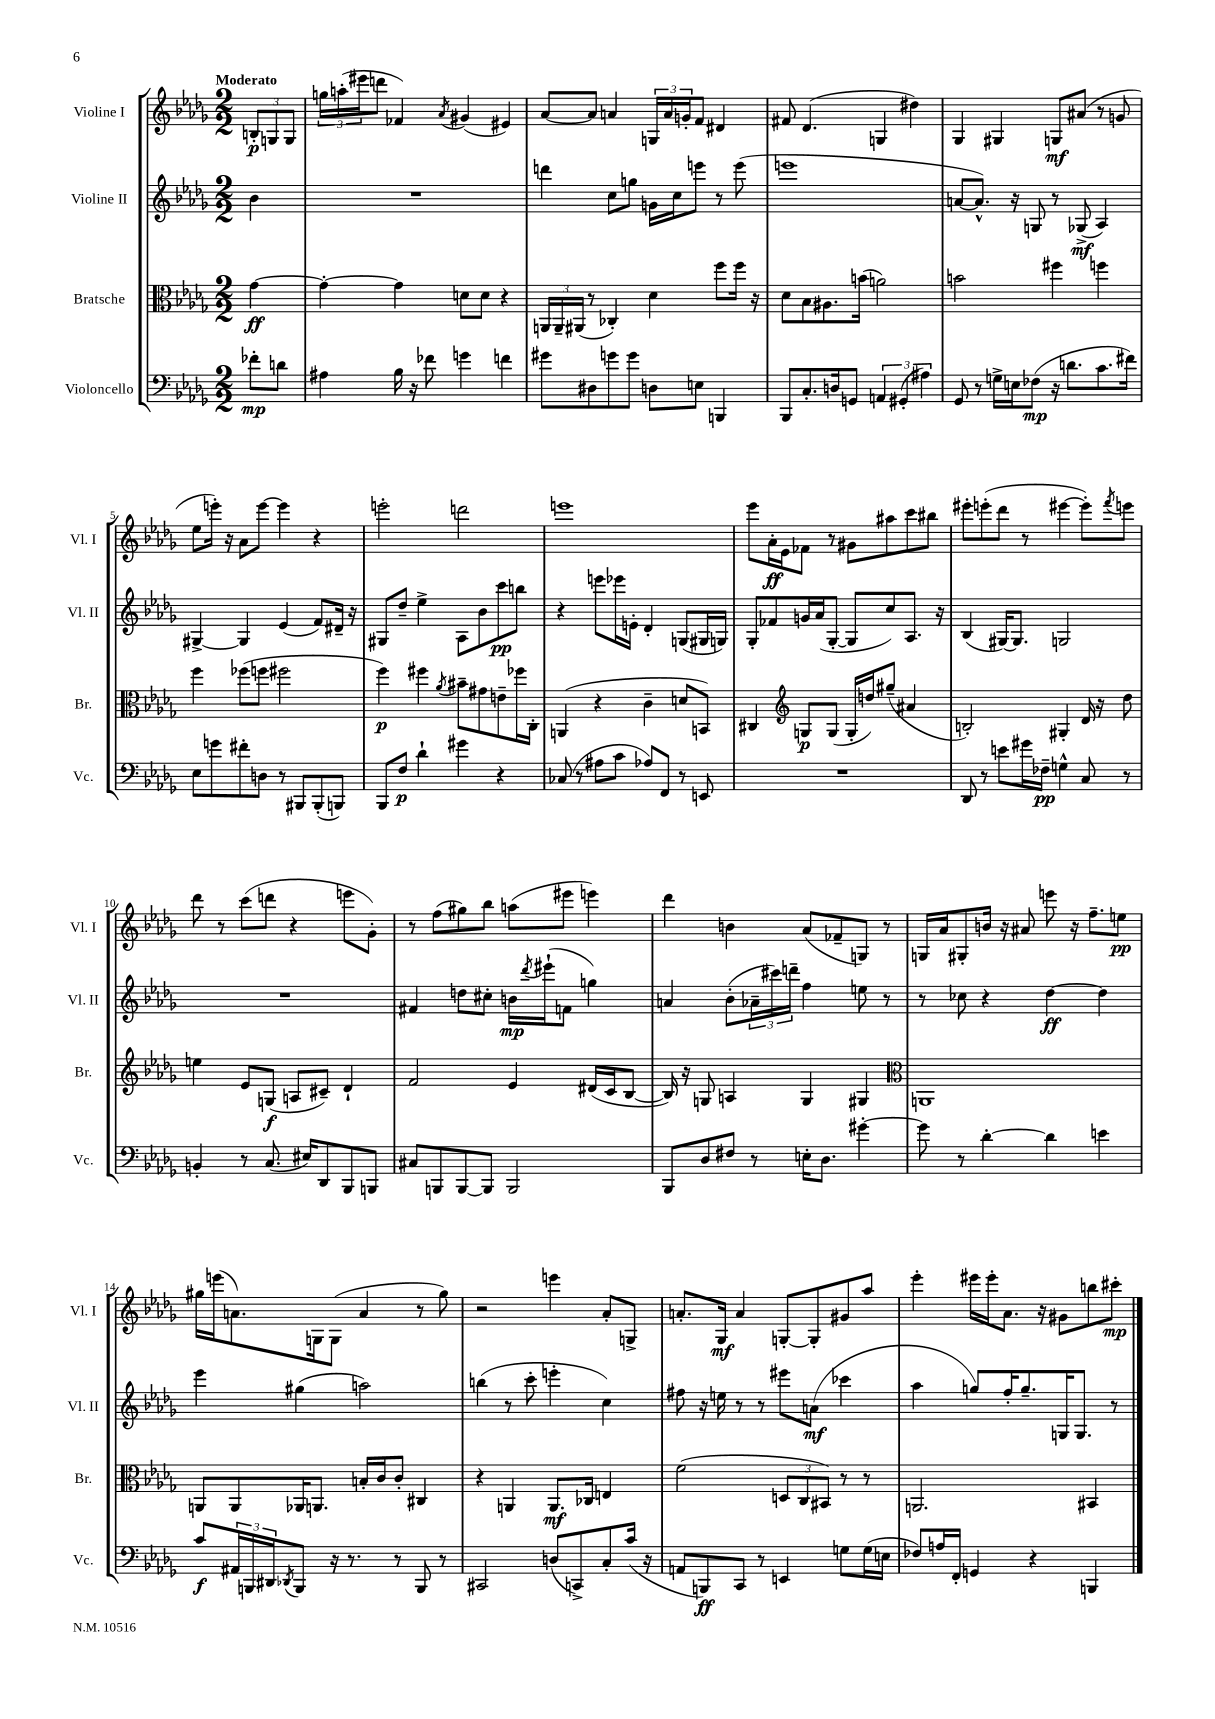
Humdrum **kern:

**kern	**kern	**kern	**kern
*staff4	*staff3	*staff2	*staff1
*clefF4	*clefC3	*clefG2	*clefG2
*k[b-e-a-d-g-]	*k[b-e-a-d-g-]	*k[b-e-a-d-g-]	*k[b-e-a-d-g-]
*M2/2	*M2/2	*M2/2	*M2/2
8f-'	[4g-	4b-	12B'
.	.	.	12G
8d	.	.	.
.	.	.	12G
=	=	=	=
4A#	4g-'_	1r	24gg
.	.	.	(24aa'
.	.	.	24eee#
.	.	.	8ddd
16B-	4g-]	.	4f-)
16r	.	.	.
8f-	.	.	.
.	.	.	8qa-
4g	8d	.	(4g#
.	8d	.	.
4f	4r	.	4e#)
=	=	=	=
8g#	24AA	4ddd	[8a-
.	24AA~	.	.
.	(24AA#	.	.
8D#	8r	.	8a-]
8g	4C-')	8cc	4a
8g	.	8gg	.
8D	4d-	16g	24G
.	.	.	24a
.	.	16cc	.
.	.	.	24g'
8E	.	8eee	8f
4BBB	8ff	8r	4d#
.	16ff	(8eee	.
.	16r	.	.
=	=	=	=
8BBB-	8d-	1eee	8f#
8.C'	8B-	.	(4.d-
.	8.A#	.	.
16D	.	.	.
8GG	.	.	.
.	(16b	.	.
6AA	2a)	.	4G
(6GG#'	.	.	.
.	.	.	4dd#)
6A#)	.	.	.
=	=	=	=
8GG-	2b	[8a	4G-
8r	.	8.a^^])	.
16G^	.	.	4G#
16E	.	16r	.
(8F-	.	8G	.
16r	4ff#	8r	8G
8.d	.	.	.
.	.	(8G-^	(8a#
8.c	4ff	4A-)	8r
.	.	.	8g
16f#)	.	.	.
=	=	=	=
8E-	4ff	[4G#^	8ee-
8g	.	.	16eee')
.	.	.	16r
8f#'	(8ff-	4G#]	8a-
8D	8ff	.	[8eee
8r	2ff#	(4e-	4eee]
8BBB#	.	.	.
(8BBB#'	.	8f)	4r
8BBB)	.	16d#~	.
.	.	16r	.
=	=	=	=
8BBB-	4ff)	8G#	2eee'
8F	.	8dd-~	.
4d-`	4ff#	4ee-^	.
.	8qa-	.	.
4g#	8b#~	8A-	2ddd
.	8g#	8b-	.
4r	8e~	8ccc	.
.	16ff-	8bb	.
.	16C'	.	.
=	=	=	=
(8C-	(4AA	4r	1eee
8r	.	.	.
8A#	4r	8eee	.
8c	.	16eee-	.
.	.	16e'	.
8A-)	4c~	4d-'	.
8FF	.	.	.
8r	8d	(8G	.
8EE	8BB)	16G#	.
.	.	16G)	.
=	=	=	=
1r	4C#	8G-'	8eee-
.	.	8f-	16a-'
.	.	.	16e-
*	*clefG2	*	*
.	8G	16g	8f-
.	.	(16a-	.
.	(8G	[8G-'	8r
.	16G'	8G-]	8g#
.	16dd)	.	.
.	(8gg#~	8cc)	8aa#
.	4a#	8.A-	8ccc
.	.	.	8bb#
.	.	16r	.
=	=	=	=
8DD-	2B')	(4B-	8eee#'
8r	.	.	(8eee'
8e	.	[16G#)	8ddd-
.	.	8.G#]	.
16g#	.	.	8r
16F-~	.	.	.
4G^^	4G#'	2G	[4eee#
8C	16d-	.	8eee#'])
.	16r	.	.
.	.	.	8qfff
8r	8dd-	.	8eee
=	=	=	=
4BB'	4ee	1r	8ddd-
.	.	.	8r
8r	8e-	.	(8ccc
(8.C	(8G	.	8ddd
.	8A	.	4r
16E#)	.	.	.
8DD-	8c#~)	.	.
8BBB-	4d-`	.	8eee
8BBB	.	.	8g-')
=	=	=	=
8C#	2f	4f#	8r
8BBB	.	.	(8ff
[8BBB	.	8dd	8gg#)
8BBB]	.	8cc#'	8bb-
2BBB	4e-	16b	(8aa
.	.	8qddd-	.
.	.	(16eee#`	.
.	.	8f	8eee#
.	(16d#	4gg)	4eee)
.	16c	.	.
.	[8B-	.	.
=	=	=	=
8BBB-	16B-])	4a	4ddd-
.	16r	.	.
8D-	8G	.	.
8F#	4A	(8b-'	4b
8r	.	24a-~	.
.	.	24ccc#)	.
.	.	24ddd~	.
16E'	4G	4ff	(8a-
8.D-	.	.	.
.	.	.	8f-~
[4g#'	4G#	8ee	8G)
.	.	8r	8r
=	=	=	=
*	*clefC3	*	*
8g#]	1AA	8r	16G
.	.	.	16a-
8r	.	8cc-	8G#'
[4d-'	.	4r	16b
.	.	.	16r
.	.	.	8a#
4d-]	.	[4dd-	8eee
.	.	.	16r
.	.	.	8.ff~
4e	.	4dd-]	.
.	.	.	8ee
=	=	=	=
8c	8AA	4eee-	16gg#
.	.	.	(16eee
24AA#	8AA	.	8.a)
24BBB	.	.	.
24DD#	.	.	.
8qDD-	.	.	.
8BBB	16AA-	(4gg#	.
.	8.AA	.	16G
16r	.	.	(8G
8.r	.	.	.
.	16B'	2aa)	4a
.	16c	.	.
8r	8c'	.	.
8BBB	4C#	.	8r
8r	.	.	8gg#)
=	=	=	=
2CC#	4r	(4bb	2r
.	4AA	8r	.
.	.	8ccc'	.
(8D	8.AA	4eee'	4eee
8CC^)	.	.	.
.	16C-	.	.
8C'	4E	4cc)	8a-'
(16c	.	.	8G^
16r	.	.	.
=	=	=	=
8AA	(2f	8ff#	8.a'
8BBB)	.	16r	.
.	.	16ee	16G-
8CC	.	8r	4a
8r	.	8r	.
4EE	12D	8eee#	[8G'
.	12C	.	.
.	.	(8a	8G']
.	12BB#)	.	.
8G	8r	4ccc-	8g#
(16G	8r	.	8aa-
16E	.	.	.
=	=	=	=
8F-)	2.AA	4aa-	4eee-'
16A	.	.	.
16FF'	.	.	.
4GG	.	8gg)	16eee#
.	.	.	16eee#'
.	.	16ff'	8.a-
.	.	8.gg~	.
4r	.	.	.
.	.	.	16r
.	.	16G	8g#
.	.	8.G	.
4BBB	4BB#	.	8bb
.	.	8r	8ccc#'
==	==	==	==
*-	*-	*-	*-
